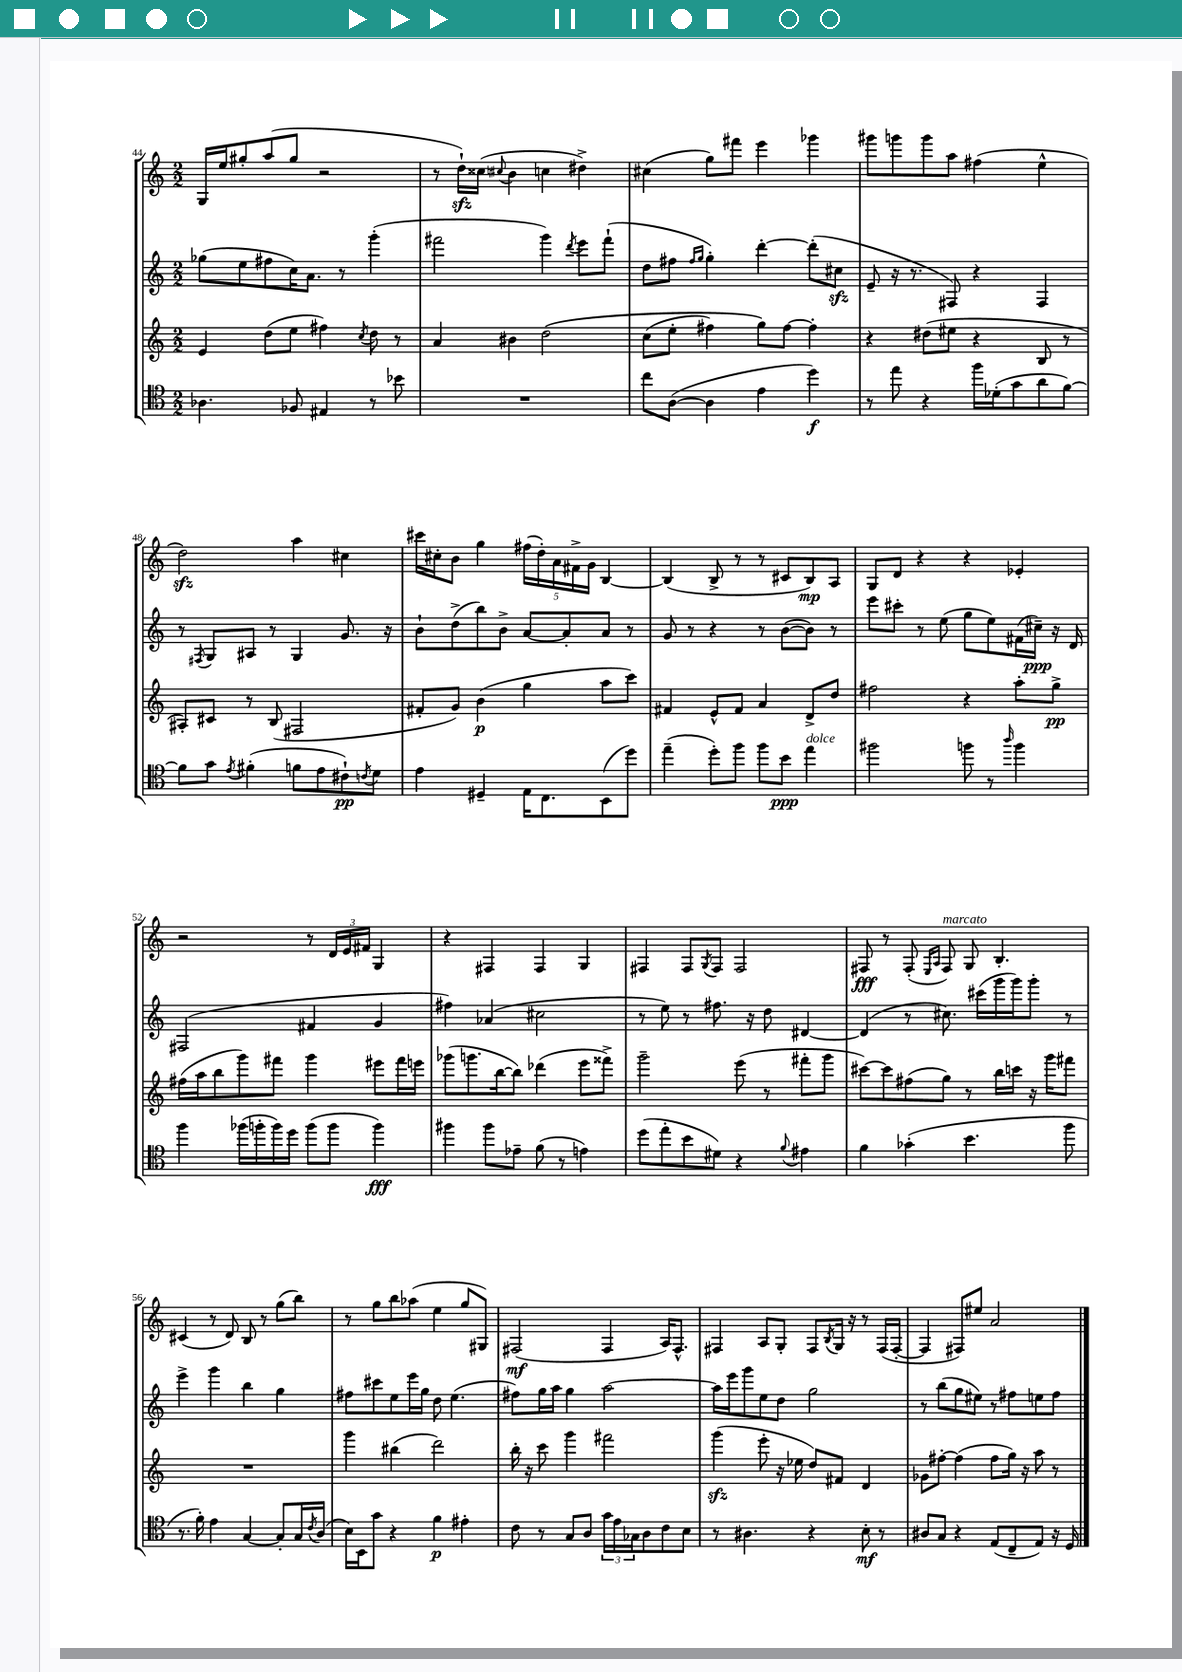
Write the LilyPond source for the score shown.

<<
\new StaffGroup <<
\new Staff = "s0" {
    \clef treble \key c \major \numericTimeSignature \time 2/2
    g16 e''16 gis''8-. a''8( gis''8 r2 |
    r8 d''16-!\sfz) cisis''16( \appoggiatura { cis''8 } b'4 c''4 dis''4->) |
    cis''4( g''8) fis'''8 e'''4 ges'''4 |
    gis'''8 g'''8 g'''8 a''8 fis''4( e''4-^ |
    d''2\sfz) a''4 cis''4 |
    cis'''16 cis''16-. b'8 g''4 \tuplet 5/4 { fis''16( d''16-.) a'16 fis'16-> g'16 } b4~ |
    b4( b8-> r8 r8 cis'8 b8\mp) a8 |
    g8 d'8 r4 r4 ees'4-. |
    r2 r8 \tuplet 3/2 { d'16 e'16 fis'16 } g4 |
    r4 fis4 fis4 g4 |
    fis4 fis8 \acciaccatura { g8 } fis8 fis2 |
    fis8\fff r8 fis8-.( \grace { e16 a16 } fis8^\markup { \italic "marcato" }) g8 b4.-. |
    cis'4( r8 d'8) b8 r8 g''8( b''8) |
    r8 g''8 b''8 aes''8( e''4 g''8 gis8) |
    fis2\mf( fis4 a16) fis8.-^ |
    fis4 a8 g8-. fis8 \acciaccatura { b8 } g16 r16 r8 fis16( fis16~-. |
    fis4 fis8) eis''8 a'2 \bar "|." |
}
\new Staff = "s1" {
    \clef treble \key c \major \numericTimeSignature \time 2/2
    ges''8( e''8 fis''8 c''16) a'8. r8 g'''4-.( |
    fis'''2 g'''4) \acciaccatura { d'''8 } e'''8 fis'''8-!( |
    d''8 fis''8 \grace { fis''16 g''16 } g''4-.) d'''4~-. d'''8-.( cis''8\sfz |
    e'8-- r16 r8. fis8) r4 fis4 |
    r8 \acciaccatura { fis8 } g8 ais8 r8 g4 g'8. r16 |
    b'8-! d''8->( b''8) b'8-> a'8~ a'8-. a'8 r8 |
    g'8 r8 r4 r8 b'8~( b'8) r8 |
    e'''8 cis'''8-. r8 e''8( g''8 e''8) fis'16( cis''16--\ppp) r16 d'16 |
    fis2( fis'4 g'4 |
    fis''4) aes'4( cis''2 |
    r8 e''8) r8 fis''8. r16 d''8 dis'4~ |
    dis'4( r8 cis''8.) cis'''16( g'''16 g'''16) g'''8-. r8 |
    e'''4-> g'''4 b''4 g''4 |
    fis''8 cis'''8 e''8 e'''16 g''16 d''8 e''4.( |
    fis''8) g''16 a''16 g''4 a''2~ |
    a''16 e'''16 g'''8 e''8 d''8 g''2 |
    r8 b''8( g''8 eis''8) r8 fis''8 e''8 fis''8 \bar "|." |
}
\new Staff = "s2" {
    \clef treble \key c \major \numericTimeSignature \time 2/2
    e'4 d''8( e''8 fis''4) \acciaccatura { c''8 } d''8 r8 |
    a'4 bis'4 d''2\( |
    c''8( e''8-. fis''4) g''8\) fis''8~ fis''4-. |
    r4 dis''8( eis''8 r4 b8 r8 |
    ais8-.) cis'8 r8 b8( fis2 |
    fis'8-. g'8) b'4\p( g''4 a''8 c'''8) |
    fis'4 e'8-^ fis'8 a'4 d'8-> d''8 |
    fis''2 r4 a''8-. g''8->\pp |
    fis''16( a''16 b''8 g'''8) fis'''8 g'''4 eis'''8 fis'''16 e'''16 |
    ges'''8( g'''8. b''16~ b''8) des'''4( e'''8 fisis'''8->) |
    g'''2-- e'''8( r8 fis'''8-. g'''8 |
    cis'''8~) cis'''8 fis''8( g''8) r8 b''16 c'''16 r16 g'''16 fis'''8 |
    R1 |
    g'''4 bis''4( d'''2) |
    b''16-. r16 c'''8 g'''4 fis'''2 |
    g'''4\sfz( e'''8-. r16 ees''16 d''8) fis'8 d'4 |
    ges'8 fis''8~-. fis''4( fis''8 g''16) r16 a''8 r8 \bar "|." |
}
\new Staff = "s3" {
    \clef tenor \key c \major \numericTimeSignature \time 2/2
    aes4. fes8 eis4 r8 bes'8 |
    R1 |
    c''8 a8~( a4 e'4 d''4\f) |
    r8 e''8 r4 f''16 des'16-.( g'8 a'8 f'8~) |
    f'8 g'8 \acciaccatura { e'8 } fis'4-.( f'8 e'8 cis'8-!\pp) \acciaccatura { c'8 } d'8 |
    e'4 dis4-- e16 c8. b,8( d''8) |
    e''4--( d''8-.) f''8 f''8 b'8\ppp e''4^\markup { \italic "dolce" } |
    fis''2 f''8 r8 \grace { a''16 } f''4 |
    f''4 fes''16( f''16-. f''16) d''16 f''8( f''8 f''4\fff) |
    fis''4 fis''8 ees'8-- f'8( r8 e'4) |
    d''8( e''8-. b'8 dis'8) r4 \appoggiatura { f'8 } eis'4 |
    f'4 ges'4-.( b'4. f''8 |
    r8. f'16-.) e'4 g4~ g8-. g16 \acciaccatura { c'8 } a16( |
    b16) b,16 g'8 r4 f'4\p eis'4-. |
    c'8 r8 g8 a8 \tuplet 3/2 { g'16 e'16 ges16 } a8 c'8 b8 |
    r8 ais4. r4 b8-.\mf r8 |
    ais8 g8 r4 e8( c8-- e8) r16 d16 \bar "|." |
}
>>
>>
\layout { \context { \Score currentBarNumber = #44 } }
